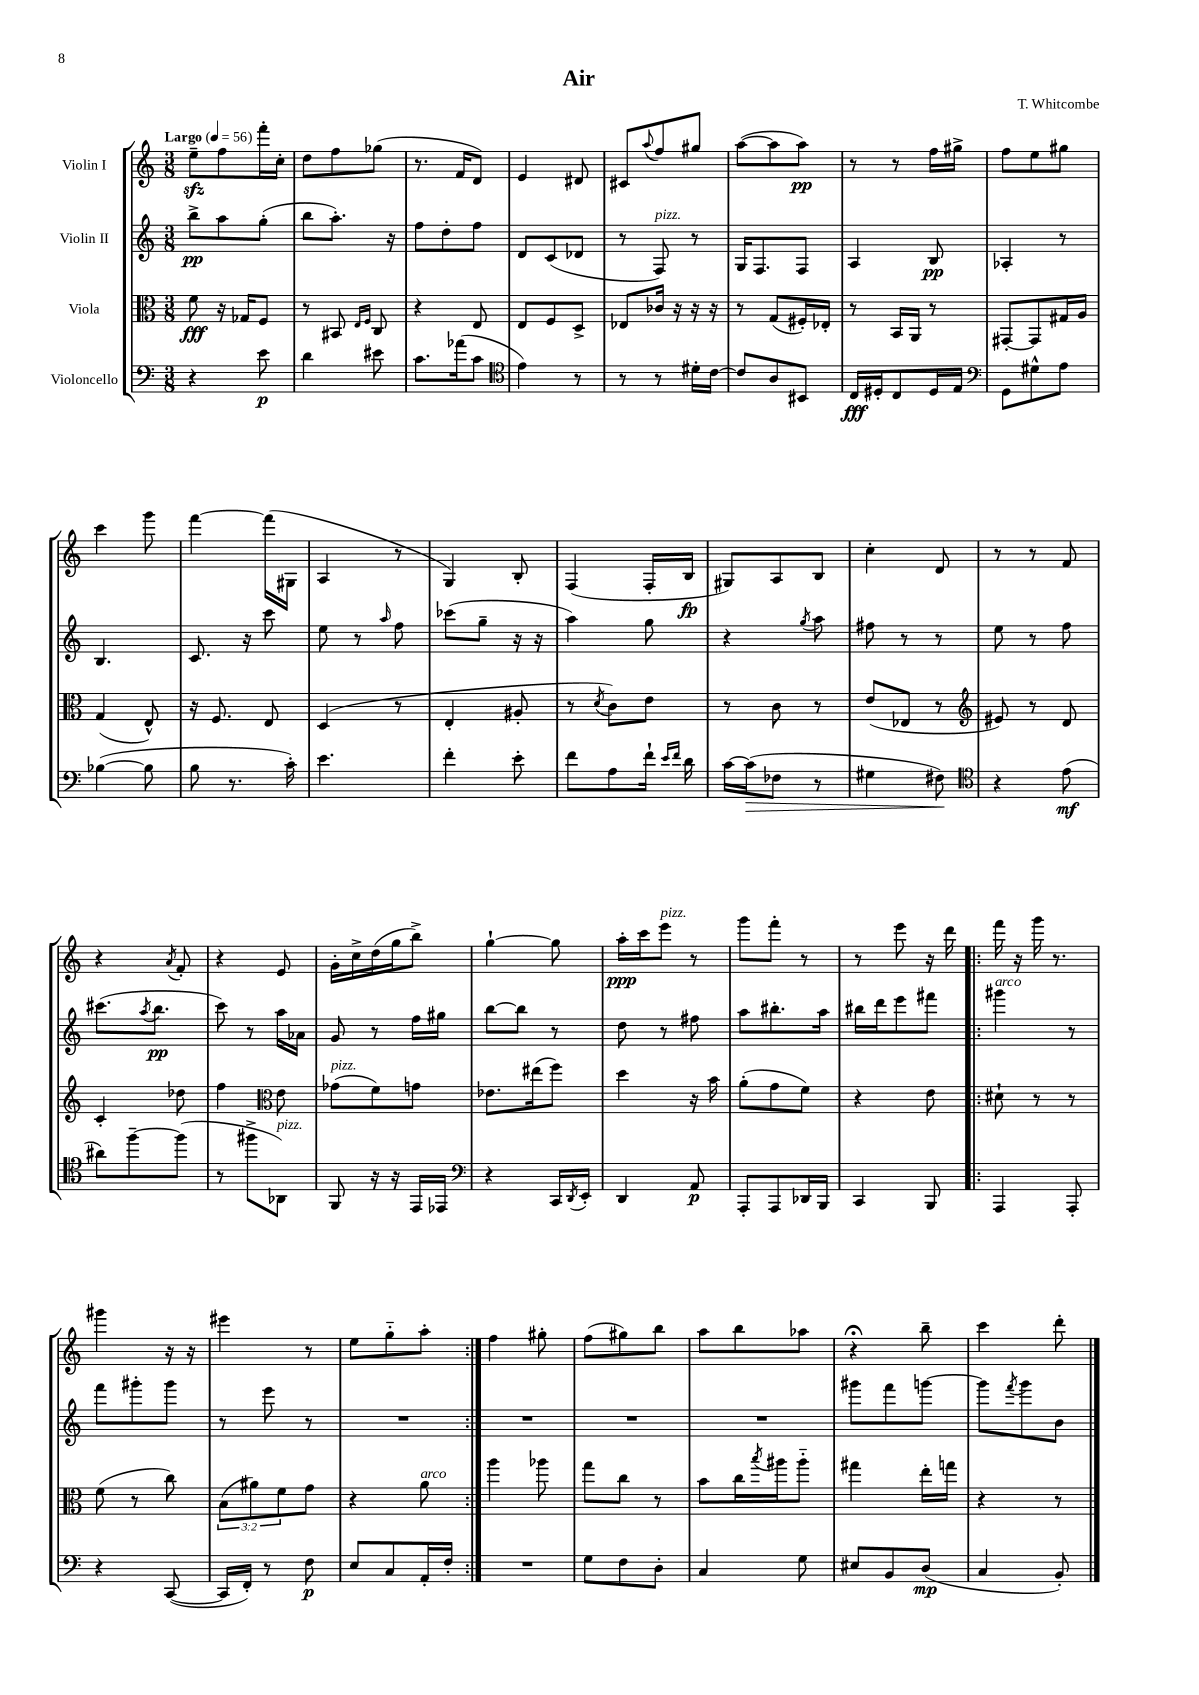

**kern	**kern	**kern	**kern
*staff4	*staff3	*staff2	*staff1
*clefF4	*clefC3	*clefG2	*clefG2
*k[]	*k[]	*k[]	*k[]
*M3/8	*M3/8	*M3/8	*M3/8
*MM56	*MM56	*MM56	*MM56
4r	8f	8bb^	8ee~
.	16r	8aa	8ff
.	16G-	.	.
8e	8F	(8gg'	16fff'
.	.	.	16cc'
=	=	=	=
4d	8r	8bb	8dd
.	8BB#	8.aa')	8ff
.	16qqE	.	.
.	16qqF	.	.
8e#	8C	.	(8gg-
.	.	16r	.
=	=	=	=
8.c	4r	8ff	8.r
.	.	8dd'	.
(16a-	.	.	16f
8c	8E	8ff	8d)
=	=	=	=
*clefC4	*	*	*
4e)	8E	8d	4e
.	8F	(8c	.
8r	8D^	8d-	8d#
=	=	=	=
8r	8E-	8r	8c#
.	.	.	8qqaa
8r	16c-	8F)	8ff
.	16r	.	.
16d#'	16r	8r	8gg#
[16c	16r	.	.
=	=	=	=
8c]	8r	16G	([8aa
.	.	8.F	.
8A	(8G	.	8aa]
8BB#	16F#')	8F	8aa)
.	16E-'	.	.
=	=	=	=
16C	8r	4A	8r
16D#'	.	.	.
8C	16BB	.	8r
.	16AA	.	.
16D#	8r	8B	16ff
16E	.	.	16gg#^
=	=	=	=
*clefF4	*	*	*
8GG	[8GG#'	4A-'	8ff
8G#^^	8GG#]	.	8ee
8A	16G#	8r	8gg#
.	16A	.	.
=	=	=	=
([4B-	(4G	4.B	4ccc
8B-]	8E^^)	.	8ggg
=	=	=	=
8B	16r	8.c	[4fff
.	8.F	.	.
8.r	.	.	.
.	.	16r	.
.	8E	8ccc	(16fff]
16c')	.	.	16G#
=	=	=	=
4.e	(4D	8ee	4A
.	.	8r	.
.	.	16qqaa	.
.	8r	8ff	8r
=	=	=	=
4f'	4E'	(8ccc-	4G)
.	.	8gg~	.
8e'	8A#'	16r	8B'
.	.	16r	.
=	=	=	=
8f	8r	4aa)	(4F
.	8qd	.	.
8A	8c)	.	.
16f`	8e	8gg	16F'
16qqe	.	.	.
16qqf	.	.	.
16d	.	.	16B
=	=	=	=
[16c	8r	4r	8G#)
(16c]	.	.	.
8F-	8c	.	8A
.	.	8qgg	.
8r	8r	8aa	8B
=	=	=	=
4G#	(8e	8ff#	4cc'
.	8E-	8r	.
8F#)	8r	8r	8d
=	=	=	=
*clefC4	*clefG2	*	*
4r	8e#)	8ee	8r
.	8r	8r	8r
(8e	8d	8ff	8f
=	=	=	=
8a#)	4c'	(8.ccc#	4r
[8ff~	.	.	.
.	.	8qaa	.
.	.	8.bb	.
.	.	.	8qa
(8ff]	8dd-	.	8f'
=	=	=	=
8r	4ff	8ccc)	4r
8ff#^	.	8r	.
*	*clefC3	*	*
8AA-)	8e	16aa	8e
.	.	16a-	.
=	=	=	=
8FF	(8g-	8g	16g'
.	.	.	16cc^
16r	8f)	8r	(16dd
16r	.	.	16gg
16EE	8g	16ff	8bb^)
16EE-	.	16gg#	.
=	=	=	=
*clefF4	*	*	*
4r	8.e-	[8bb	[4gg`
.	.	8bb]	.
.	(16ee#	.	.
16CC	8ff)	8r	8gg]
8qDD	.	.	.
16EE'	.	.	.
=	=	=	=
4DD	4dd	8dd	16aa'
.	.	.	16ccc
.	.	8r	8eee
8AA	16r	8ff#	8r
.	16b	.	.
=	=	=	=
8AAA'	(8a'	8aa	8ggg
8AAA	8g	8.bb#'	8fff'
16DD-	8f)	.	8r
16BBB	.	16aa	.
=	=	=	=
4CC	4r	16bb#	8r
.	.	16ddd	.
.	.	8eee	8eee
8BBB	8e	8fff#	16r
.	.	.	16ddd
=!|:	=!|:	=!|:	=!|:
4AAA	8d#`	4ggg#	16fff
.	.	.	16r
.	8r	.	16ggg
.	.	.	8.r
8AAA'	8r	8r	.
=	=	=	=
4r	(8f	8fff	4ggg#
.	8r	8ggg#'	.
([8CC	8cc)	8ggg#	16r
.	.	.	16r
=	=	=	=
16CC]	(12B	8r	4eee#
16FF')	.	.	.
.	12a#)	.	.
8r	.	8eee	.
.	12f	.	.
8F	8g	8r	8r
=	=	=	=
8E	4r	4.r	8ee
8C	.	.	8gg'~
16AA'	8a	.	8aa'
16F'	.	.	.
=:|!	=:|!	=:|!	=:|!
4.r	4aa	4.r	4ff
.	8aa-	.	8gg#'
=	=	=	=
8G	8gg	4.r	(8ff
8F	8cc	.	8gg#)
8D'	8r	.	8bb
=	=	=	=
4C	8b	4.r	8aa
.	16cc	.	8bb
.	8qbb	.	.
.	16aa#	.	.
8G	8aa#'~	.	8aa-
=	=	=	=
8E#	4gg#	8ggg#	4r;
8BB	.	8fff	.
(8D	16ee'	[8ggg	8bb~
.	16gg	.	.
=	=	=	=
4C	4r	8ggg]	4ccc
.	.	8qfff	.
.	.	8ggg	.
8BB')	8r	8b	8ddd'
==	==	==	==
*-	*-	*-	*-
